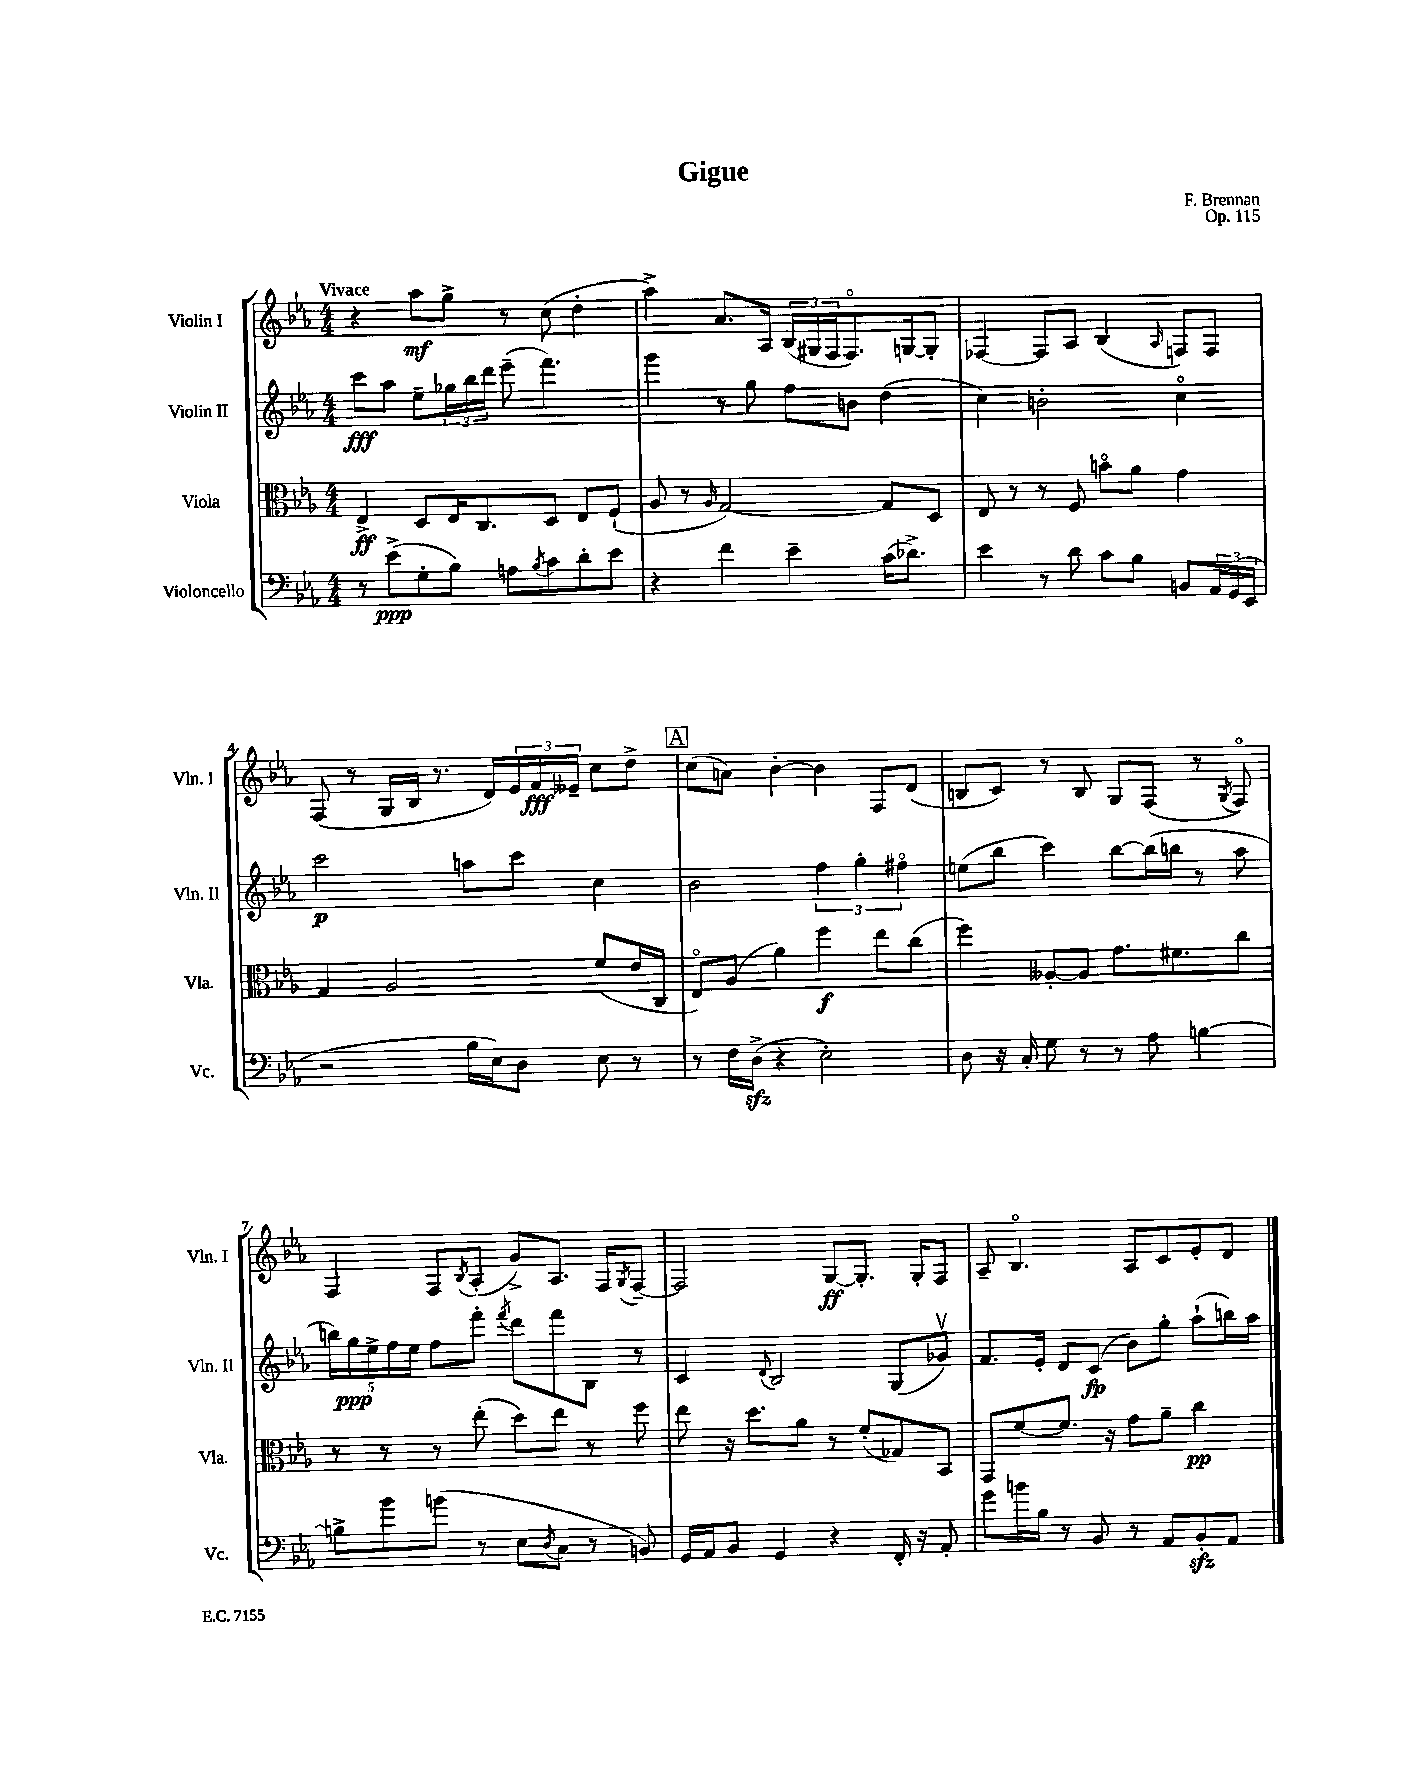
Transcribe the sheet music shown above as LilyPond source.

\header { title = "Gigue" composer = "F. Brennan" opus = "Op. 115" }
<<
\new StaffGroup <<
\new Staff = "s0" \with { instrumentName = "Violin I" shortInstrumentName = "Vln. I" } {
    \clef treble \key ees \major \numericTimeSignature \time 4/4 \tempo "Vivace"
    r4 aes''8\mf g''8-> r8 c''8( d''4-. |
    aes''4->) aes'8. aes16 \tuplet 3/2 { bes16( gis16 f16 } f8.\flageolet) g16~ g8-. |
    fes4~ fes8 aes8 bes4( \grace { aes16 } f8) f8 |
    f8( r8 g16 bes16 r8. d'16) \tuplet 3/2 { ees'16 f'16\fff eeses'16-- } c''8 d''8-> |
    \mark \markup { \box "A" } c''8( a'8) bes'4~-. bes'4 f8 d'8( |
    b8 c'8) r8 b8 g8 f8( r8 \acciaccatura { g8 } f8\flageolet) |
    f4 f8 \acciaccatura { bes8 } aes8-.( g'8->) aes8. f16 \acciaccatura { g8 } f8~-- |
    f2 g8~\ff g8.-. g16-. f8 |
    aes8-- bes4.\flageolet aes8 c'8 ees'8-. d'8 \bar "|." |
}
\new Staff = "s1" \with { instrumentName = "Violin II" shortInstrumentName = "Vln. II" } {
    \clef treble \key ees \major \numericTimeSignature \time 4/4
    c'''8\fff aes''8 ees''8-- \tuplet 3/2 { ges''16 bes''16 d'''16 } ees'''8--( f'''4.) |
    g'''4 r8 g''8 f''8 b'8 d''4( |
    c''4) b'2-. c''4\flageolet |
    c'''2\p a''8 c'''8 c''4 |
    \mark \markup { \box "A" } bes'2 \tuplet 3/2 { f''4 g''4-. fis''4\flageolet } |
    e''8( bes''8 c'''4) bes''8~ bes''16( b''16 r8 aes''8 |
    \tuplet 5/4 { b''16) g''16\ppp ees''16-> f''16 ees''16 } f''8 f'''8-. \acciaccatura { f'''8 } d'''8 f'''8 bes8 r8 |
    c'4 \appoggiatura { d'8 } bes2 g8( ges'8\upbow) |
    f'8. ees'16-. d'8 c'8\fp( bes'8) g''8-. aes''8-!( b''16) aes''16 \bar "|." |
}
\new Staff = "s2" \with { instrumentName = "Viola" shortInstrumentName = "Vla." } {
    \clef alto \key ees \major \numericTimeSignature \time 4/4
    ees4->\ff d8 ees16 c8. d8 ees8 f8-!( |
    aes8 r8 \grace { aes16 } g2~) g8 d8 |
    ees8 r8 r8 f8 b'8\flageolet aes'8 g'4 |
    g4 aes2 f'8( ees'16 c16 |
    \mark \markup { \box "A" } ees8\flageolet) aes8( aes'4) f''4\f ees''8 c''8( |
    f''4) aeses8~-. aeses8 g'8. fis'8. c''8 |
    r8 r8 r8 ees''8-.( d''8) ees''8 r8 f''8 |
    ees''8 r16 d''8. aes'8 r8 f'8-.( ges8) bes,8 |
    g,8 f'8~ f'8. r16 g'8 aes'8-- c''4\pp \bar "|." |
}
\new Staff = "s3" \with { instrumentName = "Violoncello" shortInstrumentName = "Vc." } {
    \clef bass \key ees \major \numericTimeSignature \time 4/4
    r8 ees'8->\ppp( g8-. bes8) a8 \acciaccatura { bes8 } c'8 d'8-. ees'8 |
    r4 f'4 ees'4-- c'16( des'8.->) |
    ees'4 r8 d'8 c'8 bes8 b,8 \tuplet 3/2 { aes,16 g,16( ees,16 } |
    r2 bes16 ees16) d8 ees8 r8 |
    \mark \markup { \box "A" } r8 f16 d16->\sfz( r4 ees2-.) |
    d8 r16 c16-. g8 r8 r8 aes8 b4~ |
    b8-> bes'8 b'8( r8 ees8 \acciaccatura { d8 } c8 r8 b,8) |
    g,16 aes,16 bes,8 g,4 r4 f,16-. r16 aes,8-. |
    g'8 b'16 bes16 r8 bes,8 r8 aes,8 bes,8-.\sfz aes,8 \bar "|." |
}
>>
>>
